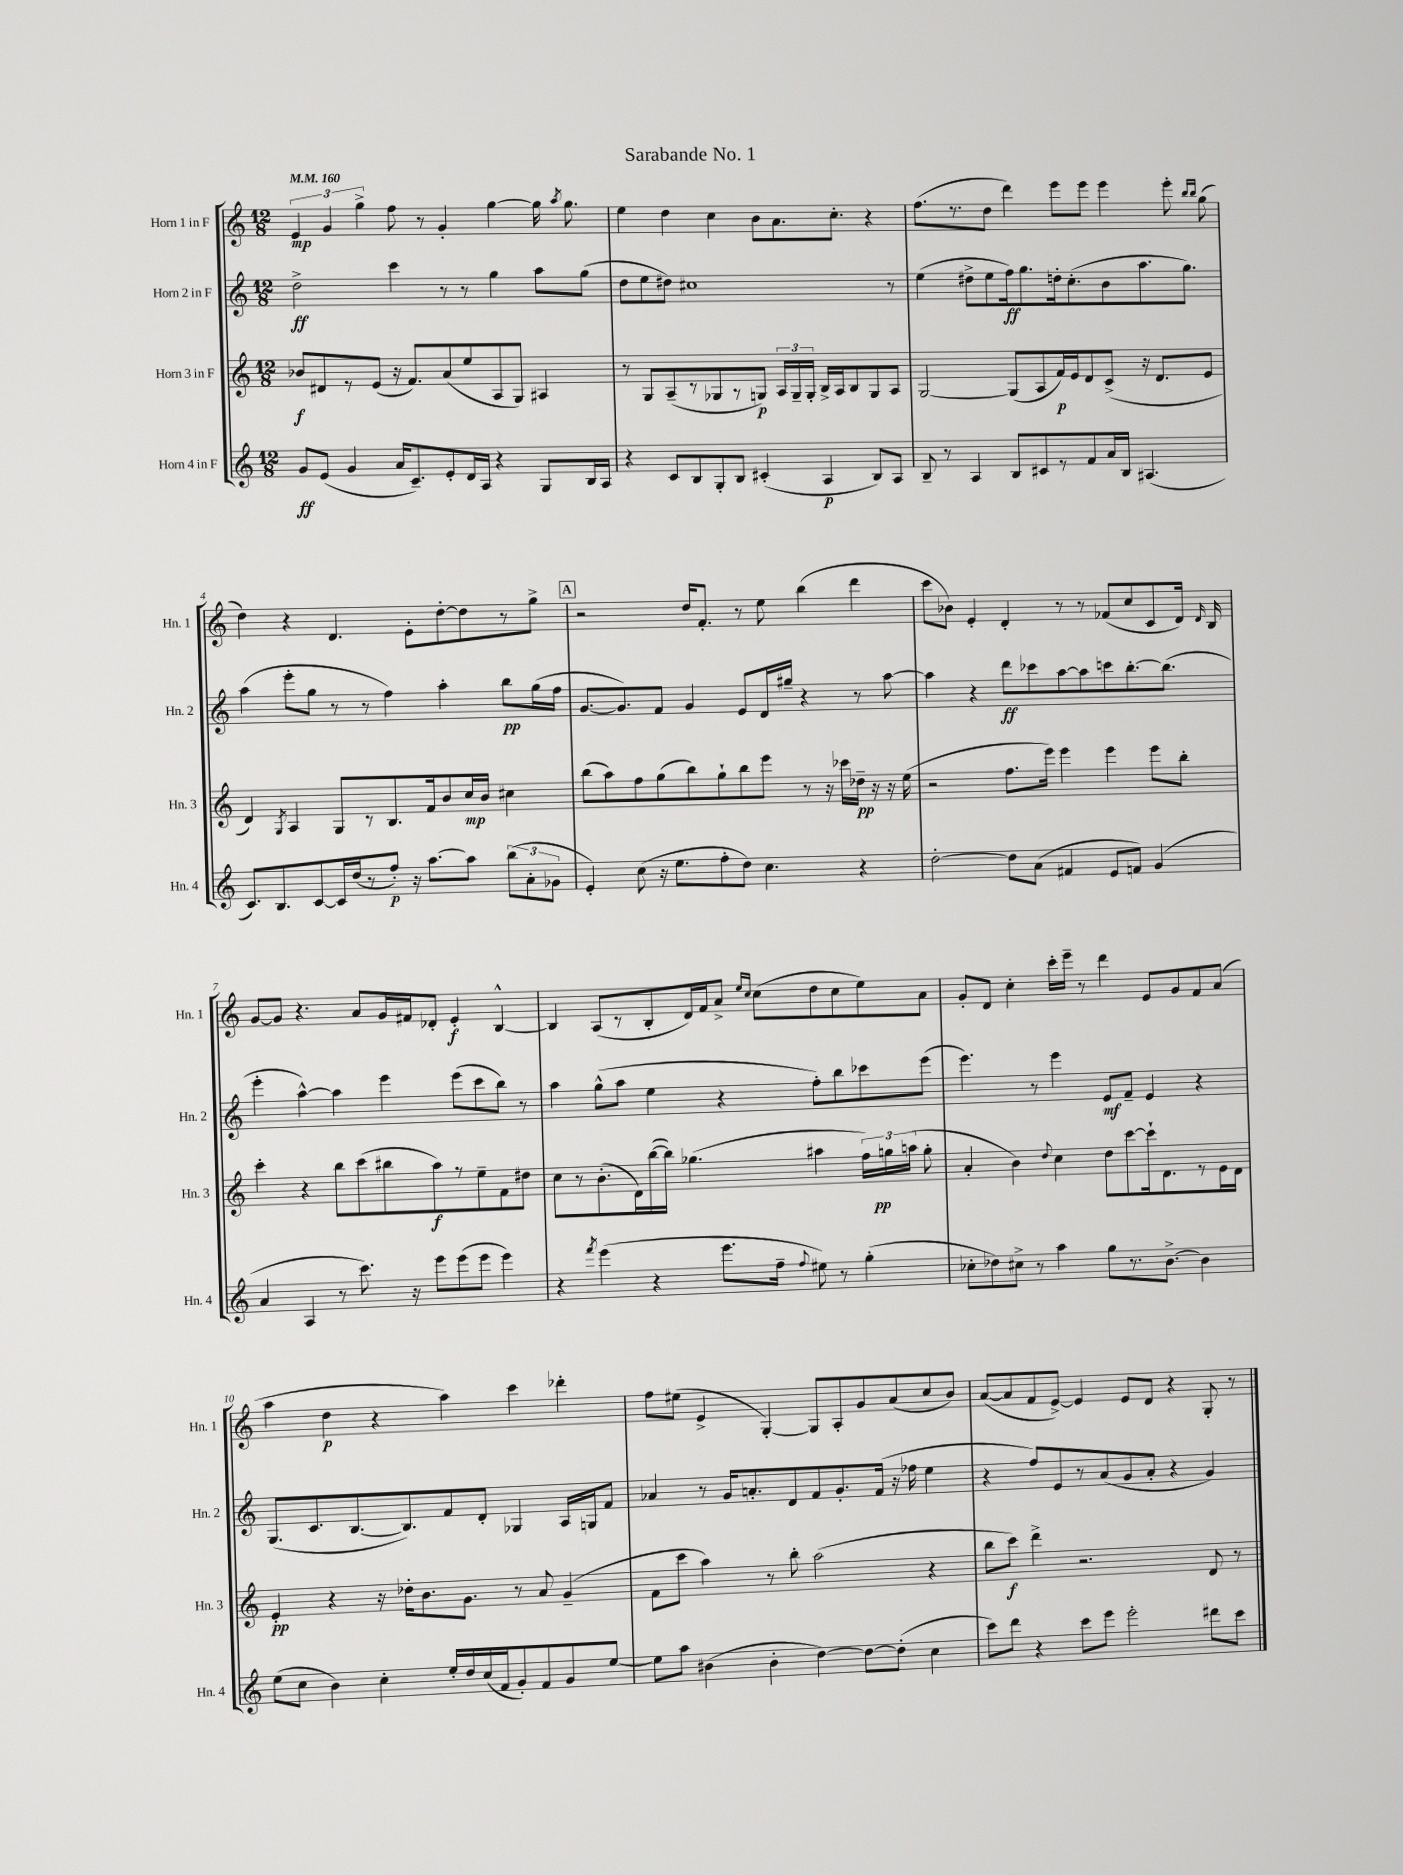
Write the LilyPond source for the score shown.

\header { title = "Sarabande No. 1" }
<<
\new StaffGroup <<
\new Staff = "s0" \with { instrumentName = "Horn 1 in F" shortInstrumentName = "Hn. 1" } {
    \clef treble \key c \major \numericTimeSignature \time 12/8 \tempo 4 = 160
    \autoBeamOff \tuplet 3/2 { e'4\mp g'4 g''4-> } f''8 r8 g'4-. g''4~ g''16 \acciaccatura { a''8 } g''8. |
    e''4 d''4 c''4 b'8[ a'8. c''8.]-. r4 |
    f''8.[( r8. d''8] d'''4) e'''8[ e'''8] e'''4 e'''8-. \grace { b''16[ b''16] } g''8( |
    d''4) r4 d'4. e'8[-. d''8~-. d''8 r8 g''8]-> |
    \mark \markup { \box "A" } r2 d''16[ f'8.]-. r8 e''8 b''4( d'''4 |
    c'''8[ bes'8]) e'4-. d'4-. r8 r8 fes'8[( c''8 c'8 d'16]) \grace { d'16 } b16 |
    g'8[~ g'8] r4. a'8[ g'16 fis'16 des'8]-. e'4-.\f b4~-^ |
    b4 a8[( r8 b8-. d'16) f'16 a'8]-> \grace { e''16[ c''16] } c''8[( d''8 c''8 e''8) a'8] |
    g'8[-. d'8] c''4-. c'''16[-. e'''16]-- r8 d'''4 e'8[ g'8 f'8 a'8]( |
    a''4 d''4\p r4 a''4) c'''4 des'''4-. |
    f''8[ eis''8]( e'4-> g4~-.) g8[ a8-. g'8 a'8( c''8 b'8]) |
    a'8[~( a'8 f'8 e'8]~->) e'4 e'8[ d'8] r4 g8-. r8 \bar "|." |
}
\new Staff = "s1" \with { instrumentName = "Horn 2 in F" shortInstrumentName = "Hn. 2" } {
    \clef treble \key c \major \numericTimeSignature \time 12/8
    \autoBeamOff d''2->\ff c'''4 r8 r8 g''4 a''8[ g''8]( |
    d''8[ e''8 dis''8]) cis''1 r8 |
    e''4( dis''8[-> e''8 f''16\ff) g''8. d''16-. c''8.-.( b'8 a''8. g''8.]) |
    a''4( e'''8[-. g''8] r8 r8 f''4) a''4-. b''8[\pp g''16( f''16] |
    \mark \markup { \box "A" } g'8.[~ g'8.) f'8] g'4 e'8[ d'16 gis''16]-- r4 r8 a''8~ |
    a''4 r4 d'''8[\ff ces'''8 a''8~ a''8 c'''8 b''8.~-. b''8.]( |
    e'''4-. a''4~-^) a''4 e'''4 e'''8[( c'''8 b''8]) r8 |
    a''4 g''8[-^( a''8] e''4 r4 f''8[-.) b''8 ces'''8 e'''8]( |
    e'''4.) r8 e'''4 e'8[\mf f'8]-- e'4 r4 |
    g8.[( c'8. b8.~ b8.) f'8 d'8]-. ges4 a16[ g16 f'8] |
    aes'4 r8 g'16[ a'8.-. d'8 f'8 g'8.-. f'16]( r16 fes''16 e''4 |
    r4 f''8[) e'8 r8 a'8( g'8 a'8]-. r4 g'4) \bar "|." |
}
\new Staff = "s2" \with { instrumentName = "Horn 3 in F" shortInstrumentName = "Hn. 3" } {
    \clef treble \key c \major \numericTimeSignature \time 12/8
    \autoBeamOff bes'8[\f dis'8 r8 e'8]( r16 f'8.[) a'8( e''8 a8 g8]) ais4 |
    r8 g8[ a8--( r8 ges8 r8 g8]\p) \tuplet 3/2 { a16[ g16-- g16]-. } b16[-> a16 b8 g8 a8] |
    g2~ g8[( a8 f'16\p) e'16 d'8 c'8]->( r16 d'8.[ e'8] |
    d'4) \acciaccatura { g8 } a4 g8[ r8 b8. f'16 b'8 c''16\mp b'16] cis''4 |
    \mark \markup { \box "A" } b''8[( a''8) f''8 g''8( b''8) g''8-! b''8 e'''8] r8 r16 ces'''16[ des''16]--\pp r16 r16 e''16( |
    r2 f''8.[ e'''16]) e'''4 e'''4 e'''8[ b''8]-. |
    c'''4-. r4 b''8[ c'''8( bis''8 a''8\f) r8 e''8-- f'8 dis''8] |
    c''8[ r8 b'8.-.( d'16) b''16~( b''16]) ges''4.( ais''4 \tuplet 3/2 { f''16[) g''16\pp a''16]( } g''8-. |
    a'4-. b'4) \appoggiatura { d''8 } c''4 d''8[ c'''8~ c'''16-! d'8. r8 e'16 d'16] |
    e'4-.\pp r4 r16 des''16[-. b'8. g'8.] r8 a'8 g'4--( |
    f'8[ c'''8] a''4) r8 b''8-. a''2( r4 |
    b''8[ c'''8]\f) d'''4-> r2. d'8 r8 \bar "|." |
}
\new Staff = "s3" \with { instrumentName = "Horn 4 in F" shortInstrumentName = "Hn. 4" } {
    \clef treble \key c \major \numericTimeSignature \time 12/8
    \autoBeamOff g'8[\ff e'8]( g'4 a'16[ c'8.--) e'8-. d'16 a16] r4 g8[ b16 a16] |
    r4 c'8[ b8 g8-. b8] cis'4-.( a4\p b8[) a8] |
    b8-- r8 a4 b8[ cis'8 r8 f'8 a'16 b16] ais4.( |
    c'8.[) b8. c'8~ c'16 d''16( r8 f''8]-.\p) r16 a''8.[~ a''8] \tuplet 3/2 { b''8[( a'8-. ges'8] } |
    \mark \markup { \box "A" } e'4-.) c''8( r16 e''8.[ f''8-. d''8]) c''4. r4 |
    d''2~-. d''8[ a'8]( fis'4 e'8[ f'8]) g'4( |
    a'4 a4 r8 c'''8.) r16 e'''8[ e'''8( e'''8] e'''4) |
    r4 \acciaccatura { f'''8 } e'''4( r4 e'''8.[ f''16]-- \appoggiatura { f''8 } eis''8) r8 g''4-.( |
    ces''8[-. des''8) cis''8]-> r8 a''4 g''8[ r8. b'8.]~-> b'4 |
    e''8[( c''8] b'4) c''4-. e''16[-. d''16 c''16( f'16 g'8-.) f'8 g'8 e''8]~ |
    e''8[ a''8] bis'4( bis'4-. d''4~) d''8[~ d''8]-.( c''4 |
    c'''8[) d'''8] r4 c'''8[ e'''8] e'''2-. dis'''8[ c'''8] \bar "|." |
}
>>
>>
